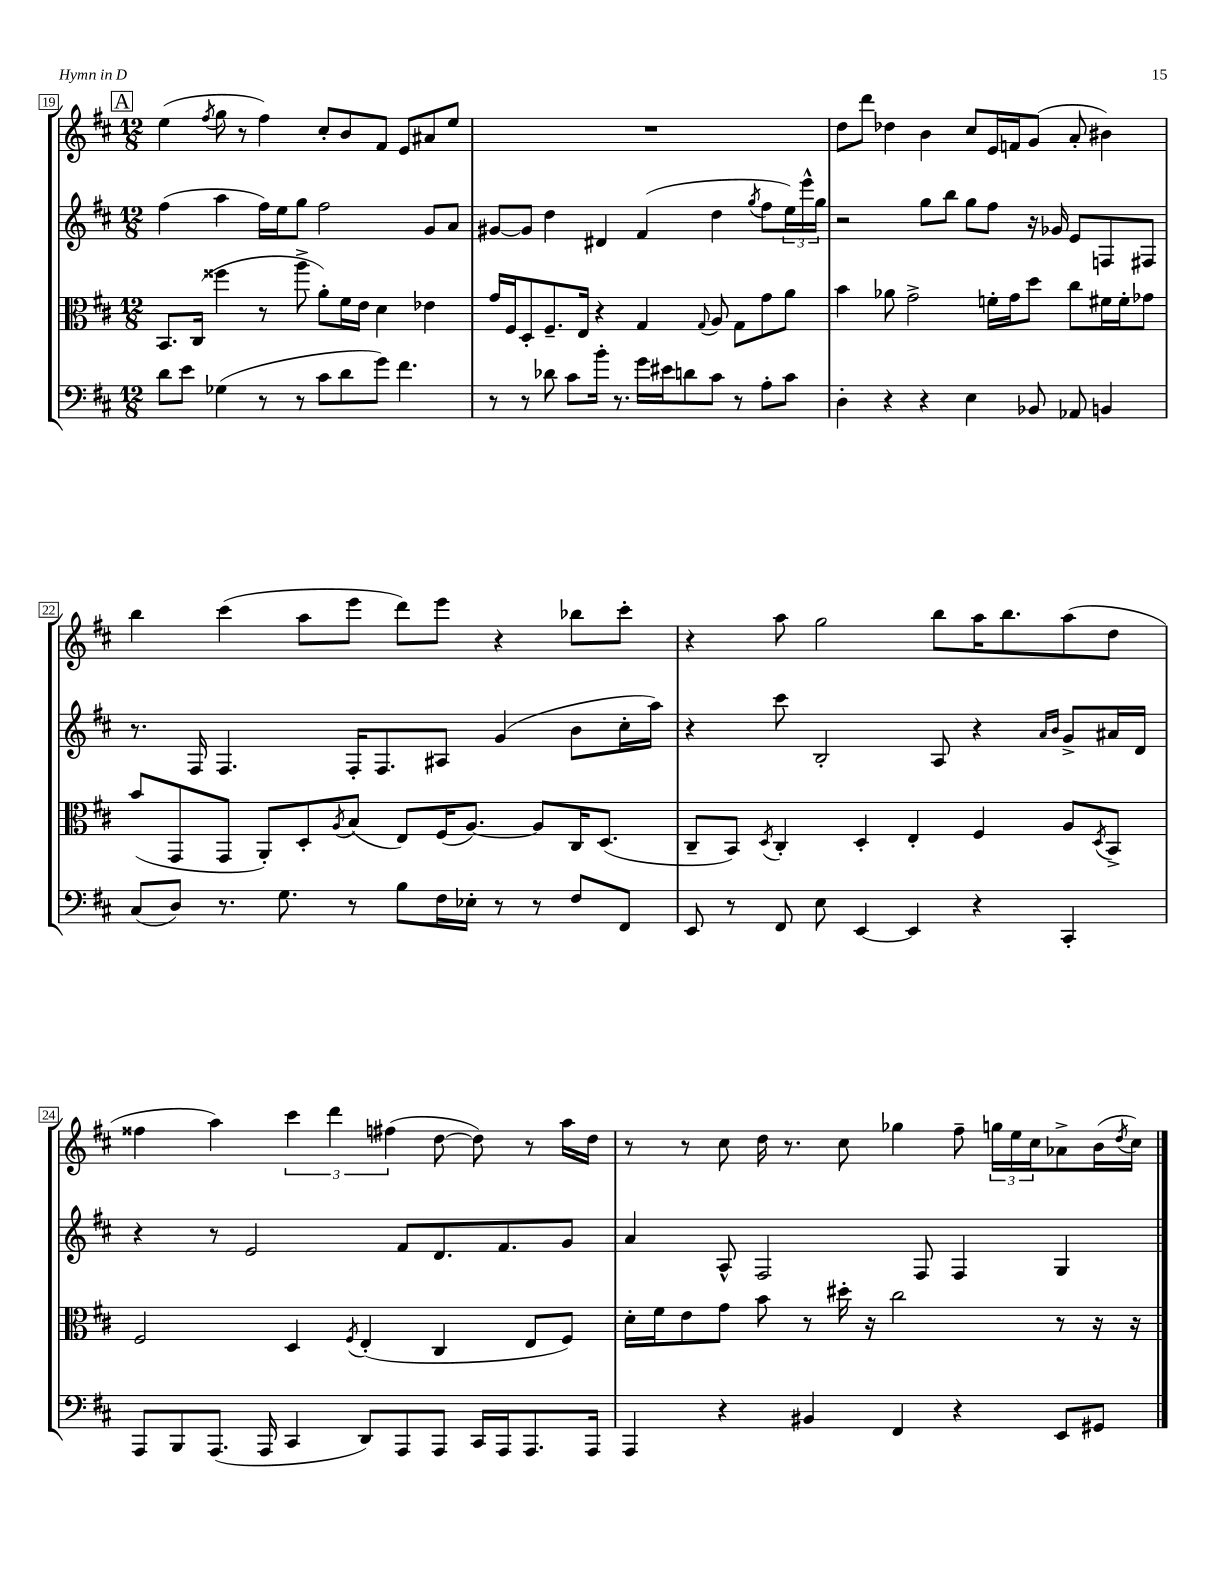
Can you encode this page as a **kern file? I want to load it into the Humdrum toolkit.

**kern	**kern	**kern	**kern
*staff4	*staff3	*staff2	*staff1
*clefF4	*clefC3	*clefG2	*clefG2
*k[f#c#]	*k[f#c#]	*k[f#c#]	*k[f#c#]
*M12/8	*M12/8	*M12/8	*M12/8
8d\L	8.BB/L	(4ff#\	(4ee\
8e\J	.	.	.
.	(16C#/Jk	.	.
.	.	.	8qff#/
(4G-\	4ff##\	4aa\	8gg\
.	.	.	8r
8r	8r	16ff#\LL)	4ff#\)
.	.	16ee\J	.
8r	8aa^\	8gg\J	.
8c#\L	8a'\L)	2ff#\	8cc#'/L
8d\	16f#\L	.	8b/
.	16e\JJ	.	.
8g\J)	4d\	.	8f#/J
4.f#\	.	.	8e/L
.	4e-\	8g/L	8a#/
.	.	8a/J	8ee/J
=	=	=	=
8r	16g/LL	[8g#/L	1.r
.	16F#/J	.	.
8r	8D'/	8g#/]J	.
8d-\	8.F#~/	4dd\	.
8c#\L	.	.	.
.	16E/Jk	.	.
16b'\Jk	4r	4d#/	.
8.r	.	.	.
16g\LL	4G/	(4f#/	.
16e#\J	.	.	.
8d\	.	.	.
.	8qqG/	.	.
8c#\J	8A/	4dd\	.
8r	8G\L	.	.
.	.	8qgg/	.
8A'\L	8g\	8ff#\L	.
8c#\J	8a\J	24ee\L)	.
.	.	24eee^^\	.
.	.	24gg\JJ	.
=	=	=	=
4D'\	4b\	2r	8dd\L
.	.	.	8ddd\J
4r	8a-\	.	4dd-\
.	2g^\	.	.
4r	.	8gg\L	4b\
.	.	8bb\J	.
4E\	.	8gg\L	8cc#/L
.	16f'\LL	8ff#\J	16e/L
.	16g\J	.	16f/J
8BB-/	8dd\J	16r	(8g/J
.	.	16g-/	.
8AA-/	8cc#\L	8e/L	8a'/
4BB/	16f#\L	8F/	4b#\)
.	16f#'\J	.	.
.	8g-\J	8F#/J	.
=	=	=	=
(8C#/L	(8b/L	8.r	4bb\
8D/J)	8GG/	.	.
.	.	16F#/	.
8.r	8GG/J	4.F#/	(4ccc#\
.	8AA'/L)	.	.
8.G\	.	.	.
.	8D'/	.	8aa\L
.	8qA/	.	.
8r	(8B/J	16F#'/LK	8eee\J
.	.	8.F#/	.
8B\L	8E/L)	.	8ddd\L)
16F#\L	(16F#/K	8A#/J	8eee\J
16E-'\JJ	[8.A/J)	.	.
8r	.	(4g/	4r
8r	8A/]L	.	.
8F#/L	16C#/K	8b\L	8bb-\L
.	(8.D/J	.	.
8FF#/J	.	16cc#'\L	8ccc#'\J
.	.	16aa\JJ)	.
=	=	=	=
8EE/	8C#~/L	4r	4r
8r	8BB/J)	.	.
.	8qD/	.	.
8FF#/	4C#'/	8ccc#\	8aa\
8E\	.	2B'/	2gg\
[4EE/	4D'/	.	.
4EE/]	4E'/	.	.
.	.	8A/	8bb\L
4r	4F#/	4r	16aa\K
.	.	.	8.bb\
.	.	16qqa/LL	.
.	.	16qqb/JJ	.
4CC#'/	8A/L	8g^/L	(8aa\
.	8qD/	.	.
.	8BB^/J	16a#/L	8dd\J
.	.	16d/JJ	.
=	=	=	=
8AAA/L	2F#/	4r	4ff##\
8BBB/	.	.	.
(8.AAA/J	.	8r	4aa\)
.	.	2e/	.
16AAA/	.	.	.
4CC#/	4D/	.	6ccc#\
.	.	.	6ddd\
.	8qF#/	.	.
8DD/L)	(4E'/	.	.
.	.	.	(6ff#\
8AAA/	.	8f#/L	.
8AAA/J	4C#/	8.d/	[8dd\
16CC#/LL	.	.	8dd\])
16AAA/J	.	8.f#/	.
8.AAA/	8E/L	.	8r
.	8F#/J)	8g/J	16aa\LL
16AAA/Jk	.	.	16dd\JJ
=	=	=	=
4AAA/	16d'\LL	4a/	8r
.	16f#\J	.	.
.	8e\	.	8r
4r	8g\J	8A^^/	8cc#\
.	8b\	2F#/	16dd\
.	.	.	8.r
4BB#/	8r	.	.
.	16dd#'\	.	8cc#\
.	16r	.	.
4FF#/	2cc#\	.	4gg-\
.	.	8F#/	.
4r	.	4F#/	8ff#~\
.	.	.	24gg\LL
.	.	.	24ee\
.	.	.	24cc#\J
8EE/L	8r	4G/	8a-^\
8GG#/J	16r	.	(16b\L
.	.	.	8qdd/
.	16r	.	16cc#\JJ)
==	==	==	==
*-	*-	*-	*-
